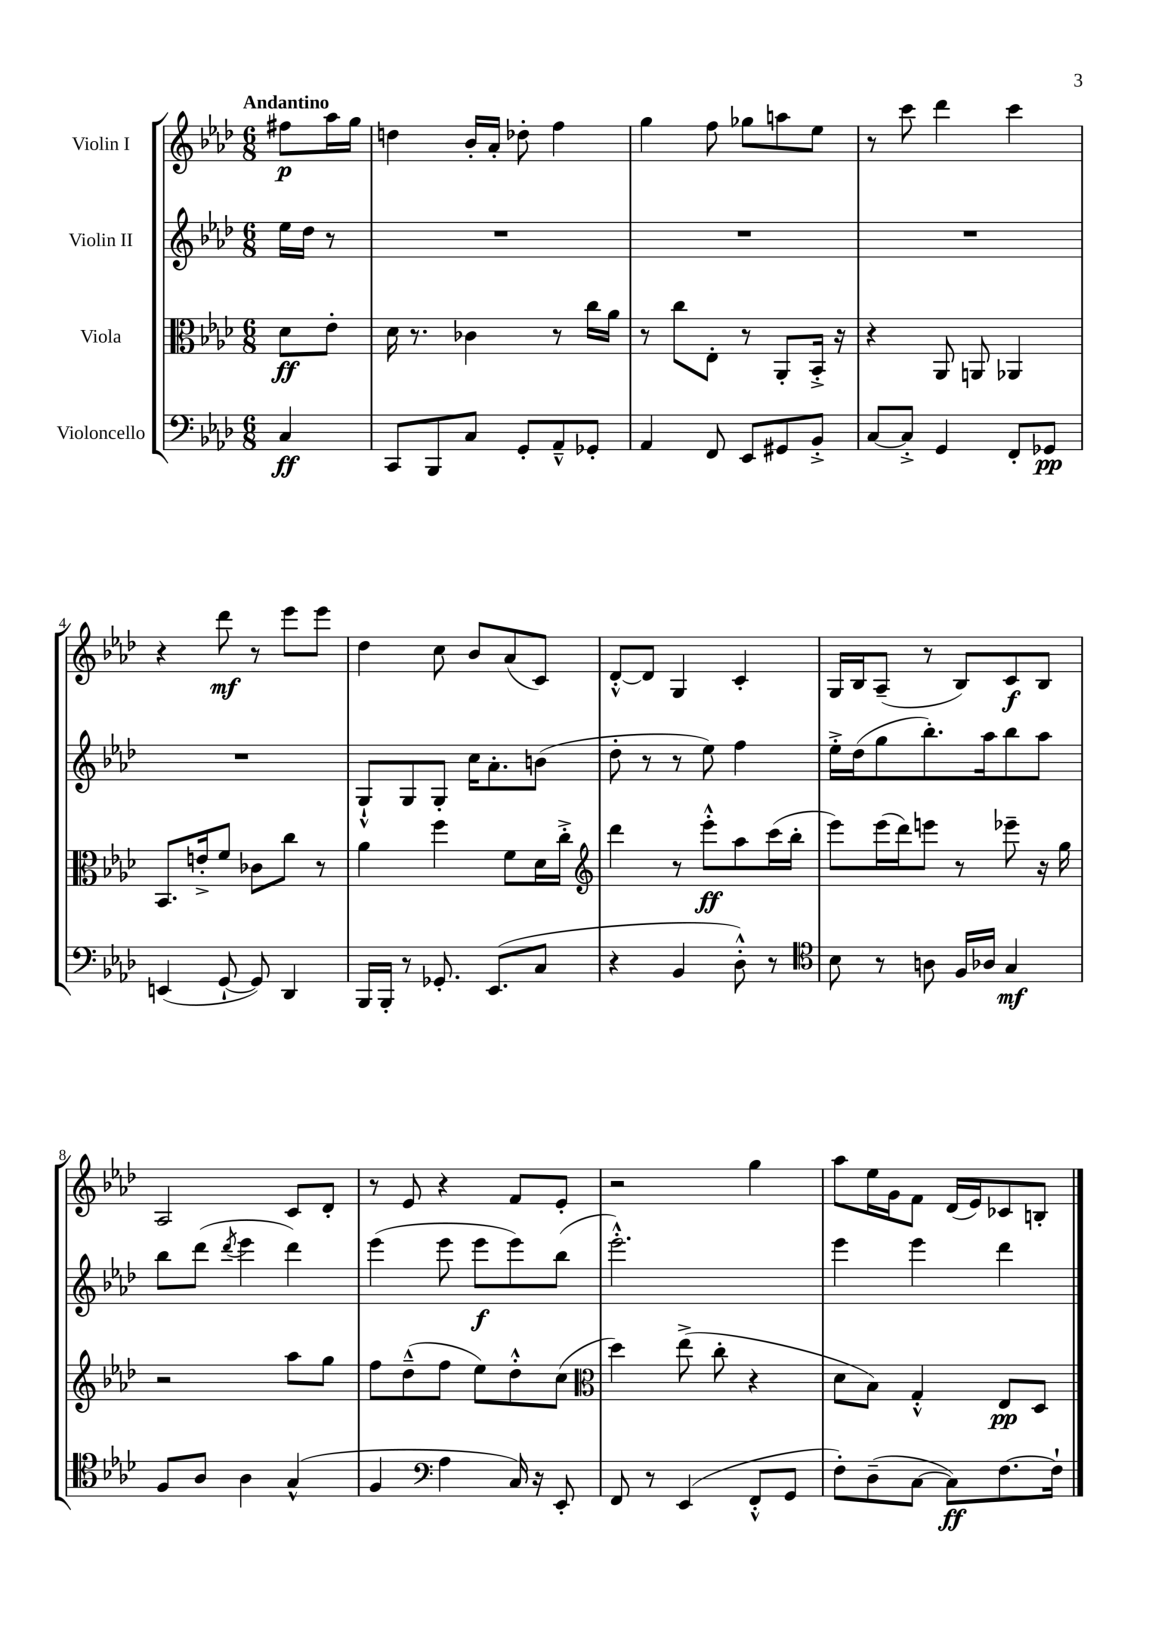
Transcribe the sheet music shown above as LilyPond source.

<<
\new StaffGroup <<
\new Staff = "s0" \with { instrumentName = "Violin I" } {
    \clef treble \key aes \major \numericTimeSignature \time 6/8 \partial 4 \tempo "Andantino"
    fis''8\p aes''16 g''16 |
    d''4 bes'16-. aes'16-. des''8-. f''4 |
    g''4 f''8 ges''8 a''8 ees''8 |
    r8 c'''8 des'''4 c'''4 |
    r4 des'''8\mf r8 ees'''8 ees'''8 |
    des''4 c''8 bes'8 aes'8( c'8) |
    des'8~-.-^ des'8 g4 c'4-. |
    g16 bes16 aes8--( r8 bes8) c'8\f bes8 |
    aes2 c'8 des'8-. |
    r8 ees'8 r4 f'8 ees'8-. |
    r2 g''4 |
    aes''8 ees''16 g'16 f'8 des'16( ees'16) ces'8 b8-. \bar "|." |
}
\new Staff = "s1" \with { instrumentName = "Violin II" } {
    \clef treble \key aes \major \numericTimeSignature \time 6/8 \partial 4
    ees''16 des''16 r8 |
    R2. |
    R2. |
    R2. |
    R2. |
    g8-!-^ g8 g8-. c''16 aes'8.-. b'8( |
    des''8-. r8 r8 ees''8) f''4 |
    ees''16-.-> des''16( g''8 bes''8.-.) aes''16 bes''8 aes''8 |
    bes''8 des'''8( \acciaccatura { des'''8 } ees'''4 des'''4) |
    ees'''4( ees'''8 ees'''8\f ees'''8) bes''8( |
    ees'''2.-.-^) |
    ees'''4 ees'''4 des'''4 \bar "|." |
}
\new Staff = "s2" \with { instrumentName = "Viola" } {
    \clef alto \key aes \major \numericTimeSignature \time 6/8 \partial 4
    des'8\ff ees'8-. |
    des'16 r8. ces'4 r8 c''16 aes'16 |
    r8 c''8 ees8-. r8 aes,8-. bes,16-.-> r16 |
    r4 aes,8 a,8 aes,4 |
    bes,8. e'16-.-> f'8 ces'8 c''8 r8 |
    aes'4 f''4 f'8 des'16 c''16-.-> |
    \clef treble des'''4 r8 ees'''8-.-^\ff aes''8 c'''16( bes''16-. |
    ees'''8) ees'''16( des'''16) e'''8 r8 ees'''8-- r16 g''16 |
    r2 aes''8 g''8 |
    f''8 des''8---^( f''8 ees''8) des''8-.-^ c''8( |
    \clef alto des''4) ees''8->( c''8-. r4 |
    des'8 bes8) g4-.-^ ees8\pp des8 \bar "|." |
}
\new Staff = "s3" \with { instrumentName = "Violoncello" } {
    \clef bass \key aes \major \numericTimeSignature \time 6/8 \partial 4
    c4\ff |
    c,8 bes,,8 c8 g,8-. aes,8---^ ges,8-. |
    aes,4 f,8 ees,8 gis,8 bes,8-.-> |
    c8~ c8-.-> g,4 f,8-. ges,8\pp |
    e,4( g,8~-! g,8) des,4 |
    bes,,16 bes,,16-. r8 ges,8.-. ees,8.( c8 |
    r4 bes,4 des8-.-^) r8 |
    \clef tenor bes8 r8 a8 f16 aes16 g4\mf |
    f8 aes8 aes4 g4-^( |
    f4 \clef bass aes4 c16) r16 ees,8-. |
    f,8 r8 ees,4( f,8-.-^ g,8 |
    f8-.) des8--( c8~ c8\ff) f8.~ f16-! \bar "|." |
}
>>
>>
